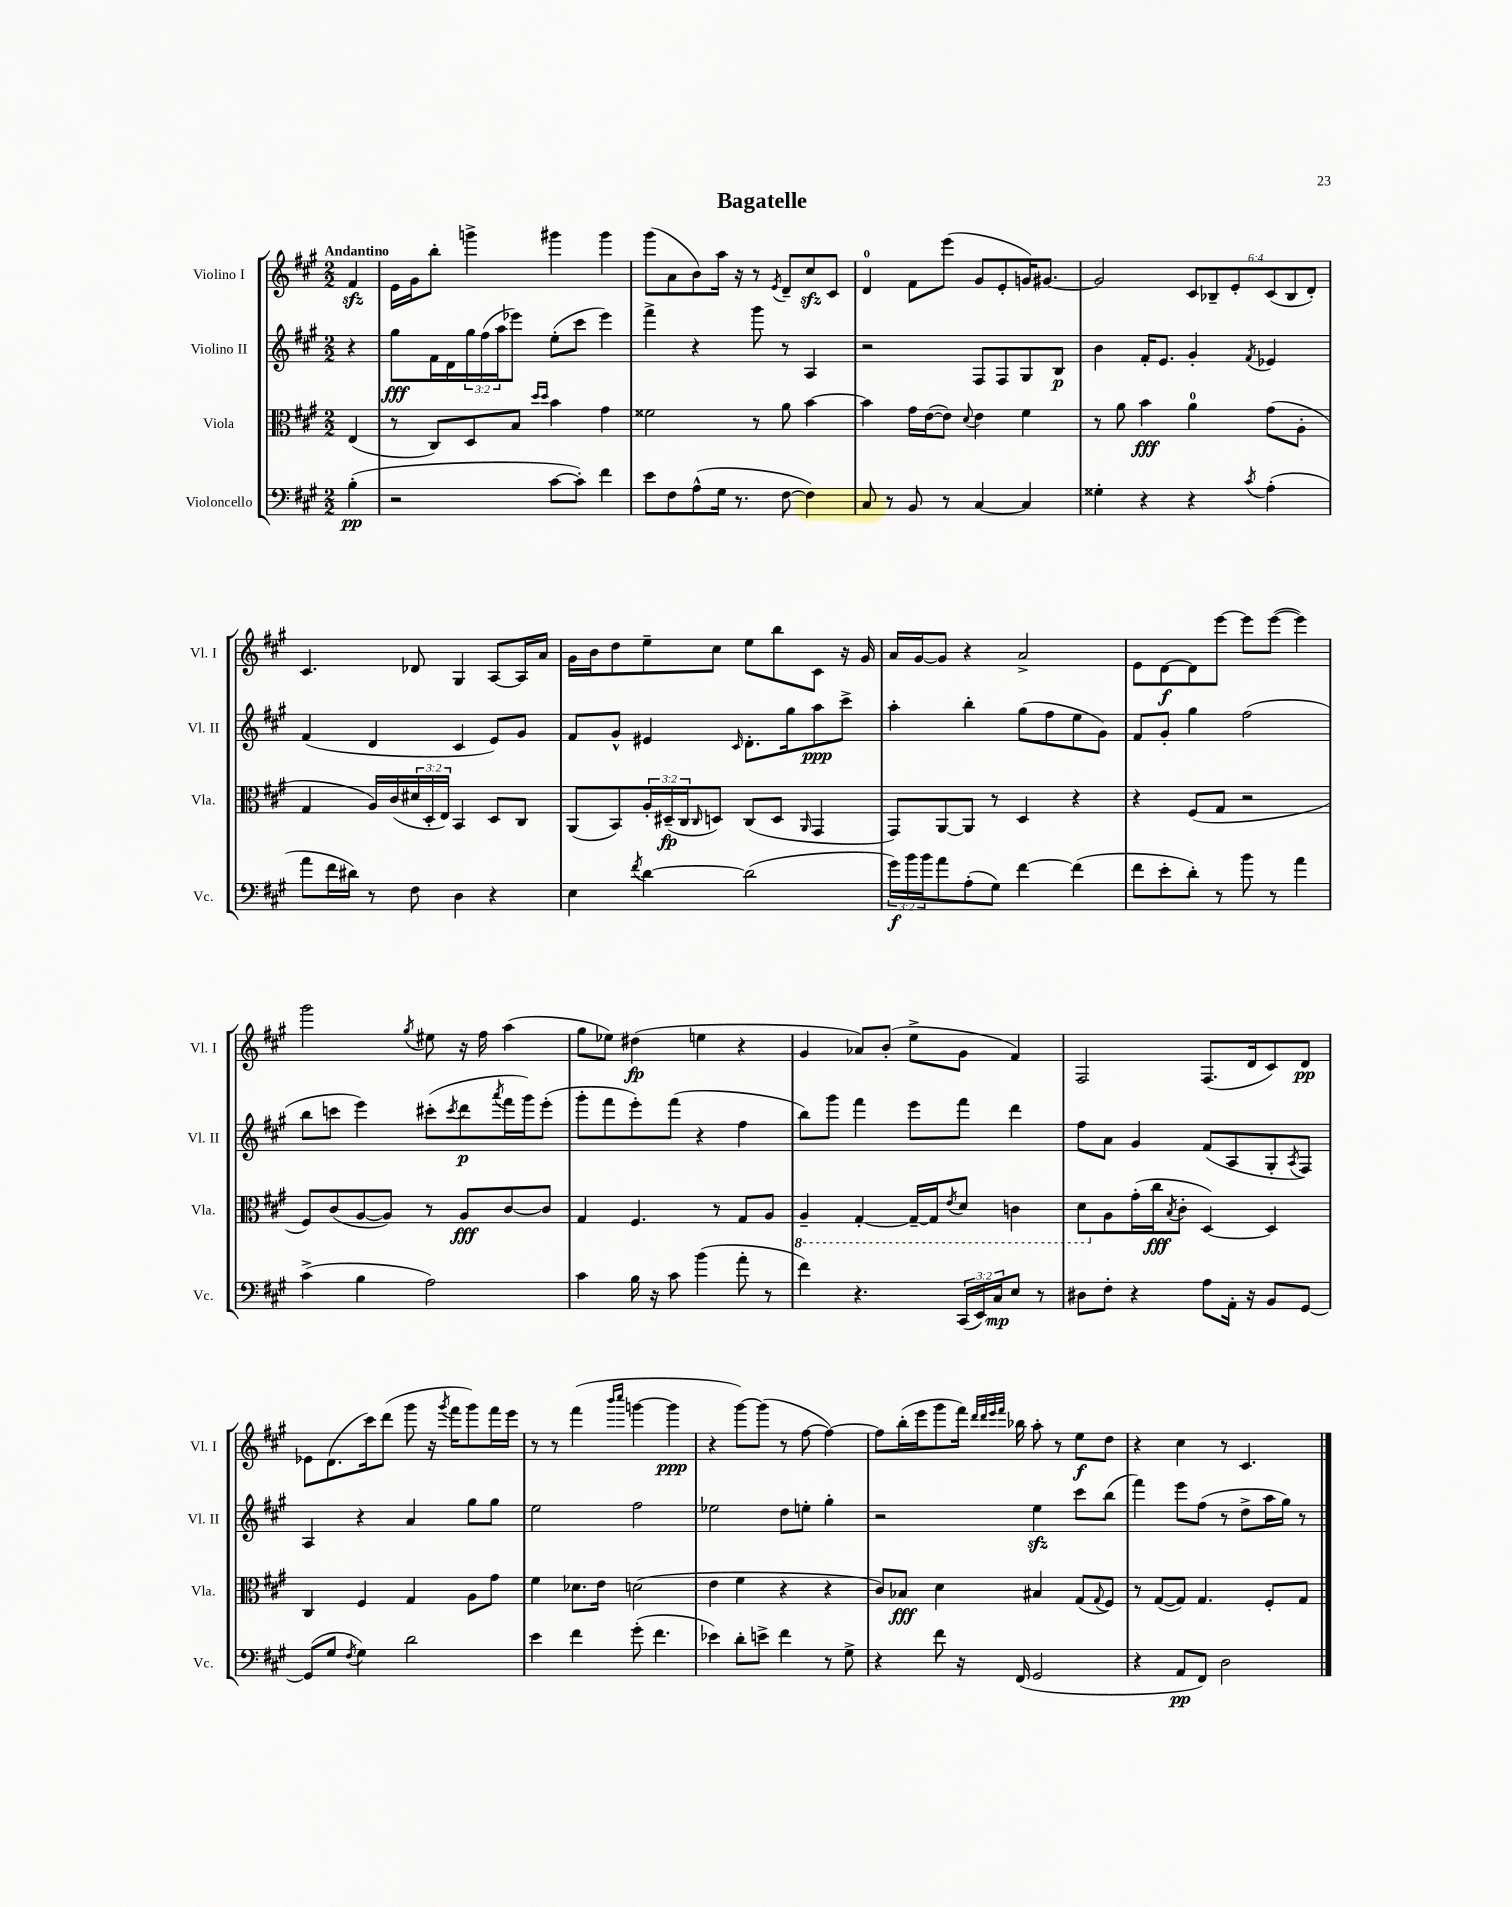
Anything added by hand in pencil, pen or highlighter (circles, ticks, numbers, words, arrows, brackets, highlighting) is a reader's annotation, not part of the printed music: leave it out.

**kern	**kern	**kern	**kern
*staff4	*staff3	*staff2	*staff1
*clefF4	*clefC3	*clefG2	*clefG2
*k[f#c#g#]	*k[f#c#g#]	*k[f#c#g#]	*k[f#c#g#]
*M2/2	*M2/2	*M2/2	*M2/2
(4B'	(4E	4r	4f#
=	=	=	=
2r	8r	8gg#	16e
.	.	.	16g#
.	8C#)	16f#	8bb'
.	.	16d	.
.	8D	24gg#	4ggg^
.	.	(24ff#	.
.	.	24aa	.
.	8B	8eee-)	.
.	16qqdd	.	.
.	16qqdd	.	.
[8c#	4b	(8ee'	4ggg#
8c#'])	.	8ccc#	.
4f#	4g#	4eee-)	4ggg#
=	=	=	=
8e	2f##	4fff#^	(8ggg#
8F#	.	.	8a
(8A^^	.	4r	8b)
16G#	.	.	16aa
8.r	.	.	16r
.	8r	8ggg#	8r
.	.	.	8qe
[8F#	8a	8r	8d~
4F#])	[4b	4A	8cc#
.	.	.	8c#
=	=	=	=
8C#	4b]	2r	4d
8r	.	.	.
8BB	16g#	.	8f#
.	([16e	.	.
8r	8e])	.	(8eee
.	8qqd	.	.
[4C#	4e	8F#	8g#
.	.	8F#	8e'
4C#]	4f#	8G#	16g)
.	.	.	[8.g#
.	.	8B	.
=	=	=	=
4G##'	8r	4b	2g#]
.	8a	.	.
4r	4b	16f#'	.
.	.	8.e	.
4r	4a	4g#'	12c#
.	.	.	12B-~
.	.	.	12e'
8qc#	.	8qf#	.
(4A'	(8g#	4e-	(12c#
.	.	.	12B-
.	8A'	.	.
.	.	.	12d')
=	=	=	=
8a	4G#	(4f#	4.c#
16f#	.	.	.
16d#)	.	.	.
8r	16A)	4d	.
.	(16c#	.	.
8F#	24d#	.	8d-
.	24D'	.	.
.	24E)	.	.
4D	4BB	4c#	4G#
4r	8D	8e)	[8A
.	8C#	8g#	16A]
.	.	.	16a
=	=	=	=
4E	(8AA	8f#	16g#
.	.	.	16b
.	8BB)	8g#^^	8dd
8qf#	.	.	.
[4d	24A'	4e#	8ee~
.	(24D#~	.	.
.	24C#	.	.
.	16qqC#	.	.
.	8D)	.	8cc#
.	.	16qqc#	.
(2d]	(8C#	8.d'	8ee
.	8D	.	8bb
.	.	16gg#	.
.	16qqAA	.	.
.	4GG#	8aa	8c#
.	.	8ccc#^	16r
.	.	.	16g#
=	=	=	=
24g#)	8GG#)	4aa'	16a
24b	.	.	.
.	.	.	[16g#
24b	.	.	.
8a	[8AA	.	8g#]
(8A'	8AA]	4bb'	4r
8G#)	8r	.	.
[4f#	4D	(8gg#	2a^
.	.	8ff#	.
(4f#]	4r	8ee	.
.	.	8g#)	.
=	=	=	=
8f#	4r	8f#	8e
8e'	.	8g#'	[8d
8d')	(8F#	4gg#	8d]
8r	8G#	.	[8eee
8b	2r	(2ff#	8eee]
8r	.	.	([8eee
4a	.	.	4eee])
=	=	=	=
(4c#^	8F#)	8bb	2ggg#
.	(8c#	8ccc	.
4B	[8A	4eee)	.
.	8A])	.	.
.	.	.	8qgg#
2A)	8r	(8ccc#'	8ee#
.	.	8qccc#	.
.	8A	8ddd	16r
.	.	.	16ff#
.	.	8qaaa	.
.	[8c#	16fff#	(4aa
.	.	16ggg#)	.
.	8c#]	(8eee'	.
=	=	=	=
4c#	4G#	8ggg#'	8gg#
.	.	8fff#	8ee-)
16B	4.F#	8eee')	(4dd#
16r	.	.	.
8c#	.	(8fff#	.
(4b	.	4r	4ee
.	8r	.	.
8a'	8G#	4ff#	4r
8r	8A	.	.
=	=	=	=
4f#)	4AA~	8bb)	4g#
.	.	8ggg#	.
4.r	[4GG#'	4fff#	8a-)
.	.	.	(8b'
.	16GG#~_	8eee	8ee^
.	16GG#]	.	.
.	8qE	.	.
(24CC#	8D	8fff#	8g#
24EE)	.	.	.
24C#	.	.	.
8E	4C	4ddd	4f#)
8r	.	.	.
=	=	=	=
8D#	8D	8ff#	2F#
8F#'	8A	8a	.
4r	(16g#'	4g#	.
.	16cc#	.	.
.	8qB	.	.
.	8c#'	.	.
8A	[4D)	(8f#	(8.F#
16AA'	.	8A	.
16r	.	.	16d
8BB	4D]	8G#'	8c#)
.	.	8qA	.
[8GG#	.	8F#)	8d
=	=	=	=
(8GG#]	4C#	4A	8e-
8G#	.	.	(8.d
8qF#	.	.	.
4G#)	4F#	4r	.
.	.	.	16ccc#)
.	.	.	(8ddd
2d	4G#	4a	8ggg#
.	.	.	16r
.	.	.	8qggg#
.	.	.	16fff#
.	8A	8gg#	8ggg#)
.	8g#	8gg#	16fff#
.	.	.	16eee
=	=	=	=
4e	4f#	2ee	8r
.	.	.	8r
4f#	8.d-	.	(4fff#
.	16e	.	.
.	.	.	16qqbbb
.	.	.	16qqcccc#
(8g#'	(2d	2ff#	[4ggg
4.f#	.	.	.
.	.	.	4ggg]
=	=	=	=
4e-)	4e	2ee-	4r
8d'	4f#	.	[8ggg#)
8e^	.	.	(8ggg#]
4f#	4r	8dd	8r
.	.	8ee'	[8ff#
8r	4r	4gg#'	4ff#_)
8G#^	.	.	.
=	=	=	=
4r	8c#)	2r	8ff#]
.	8B-	.	(16bb'
.	.	.	16eee
8f#	4d	.	8ggg#
16r	.	.	16fff#)
.	.	.	32qqddd
.	.	.	32qqddd
.	.	.	32qqeee
.	.	.	32qqfff#
(16FF#	.	.	16bb-
2GG#	4B#	4ee	8aa'
.	.	.	8r
.	(8G#	8ccc#	8ee
.	8qqG#	.	.
.	8F#)	(8bb	8dd
=	=	=	=
4r	8r	4fff#)	4r
.	([8G#	.	.
8AA	8G#])	8eee	4cc#
8FF#)	4.G#	(8ff#	.
2D	.	8r	8r
.	.	8dd^	4.c#
.	8F#'	16aa	.
.	.	16gg#)	.
.	8G#	8r	.
==	==	==	==
*-	*-	*-	*-
